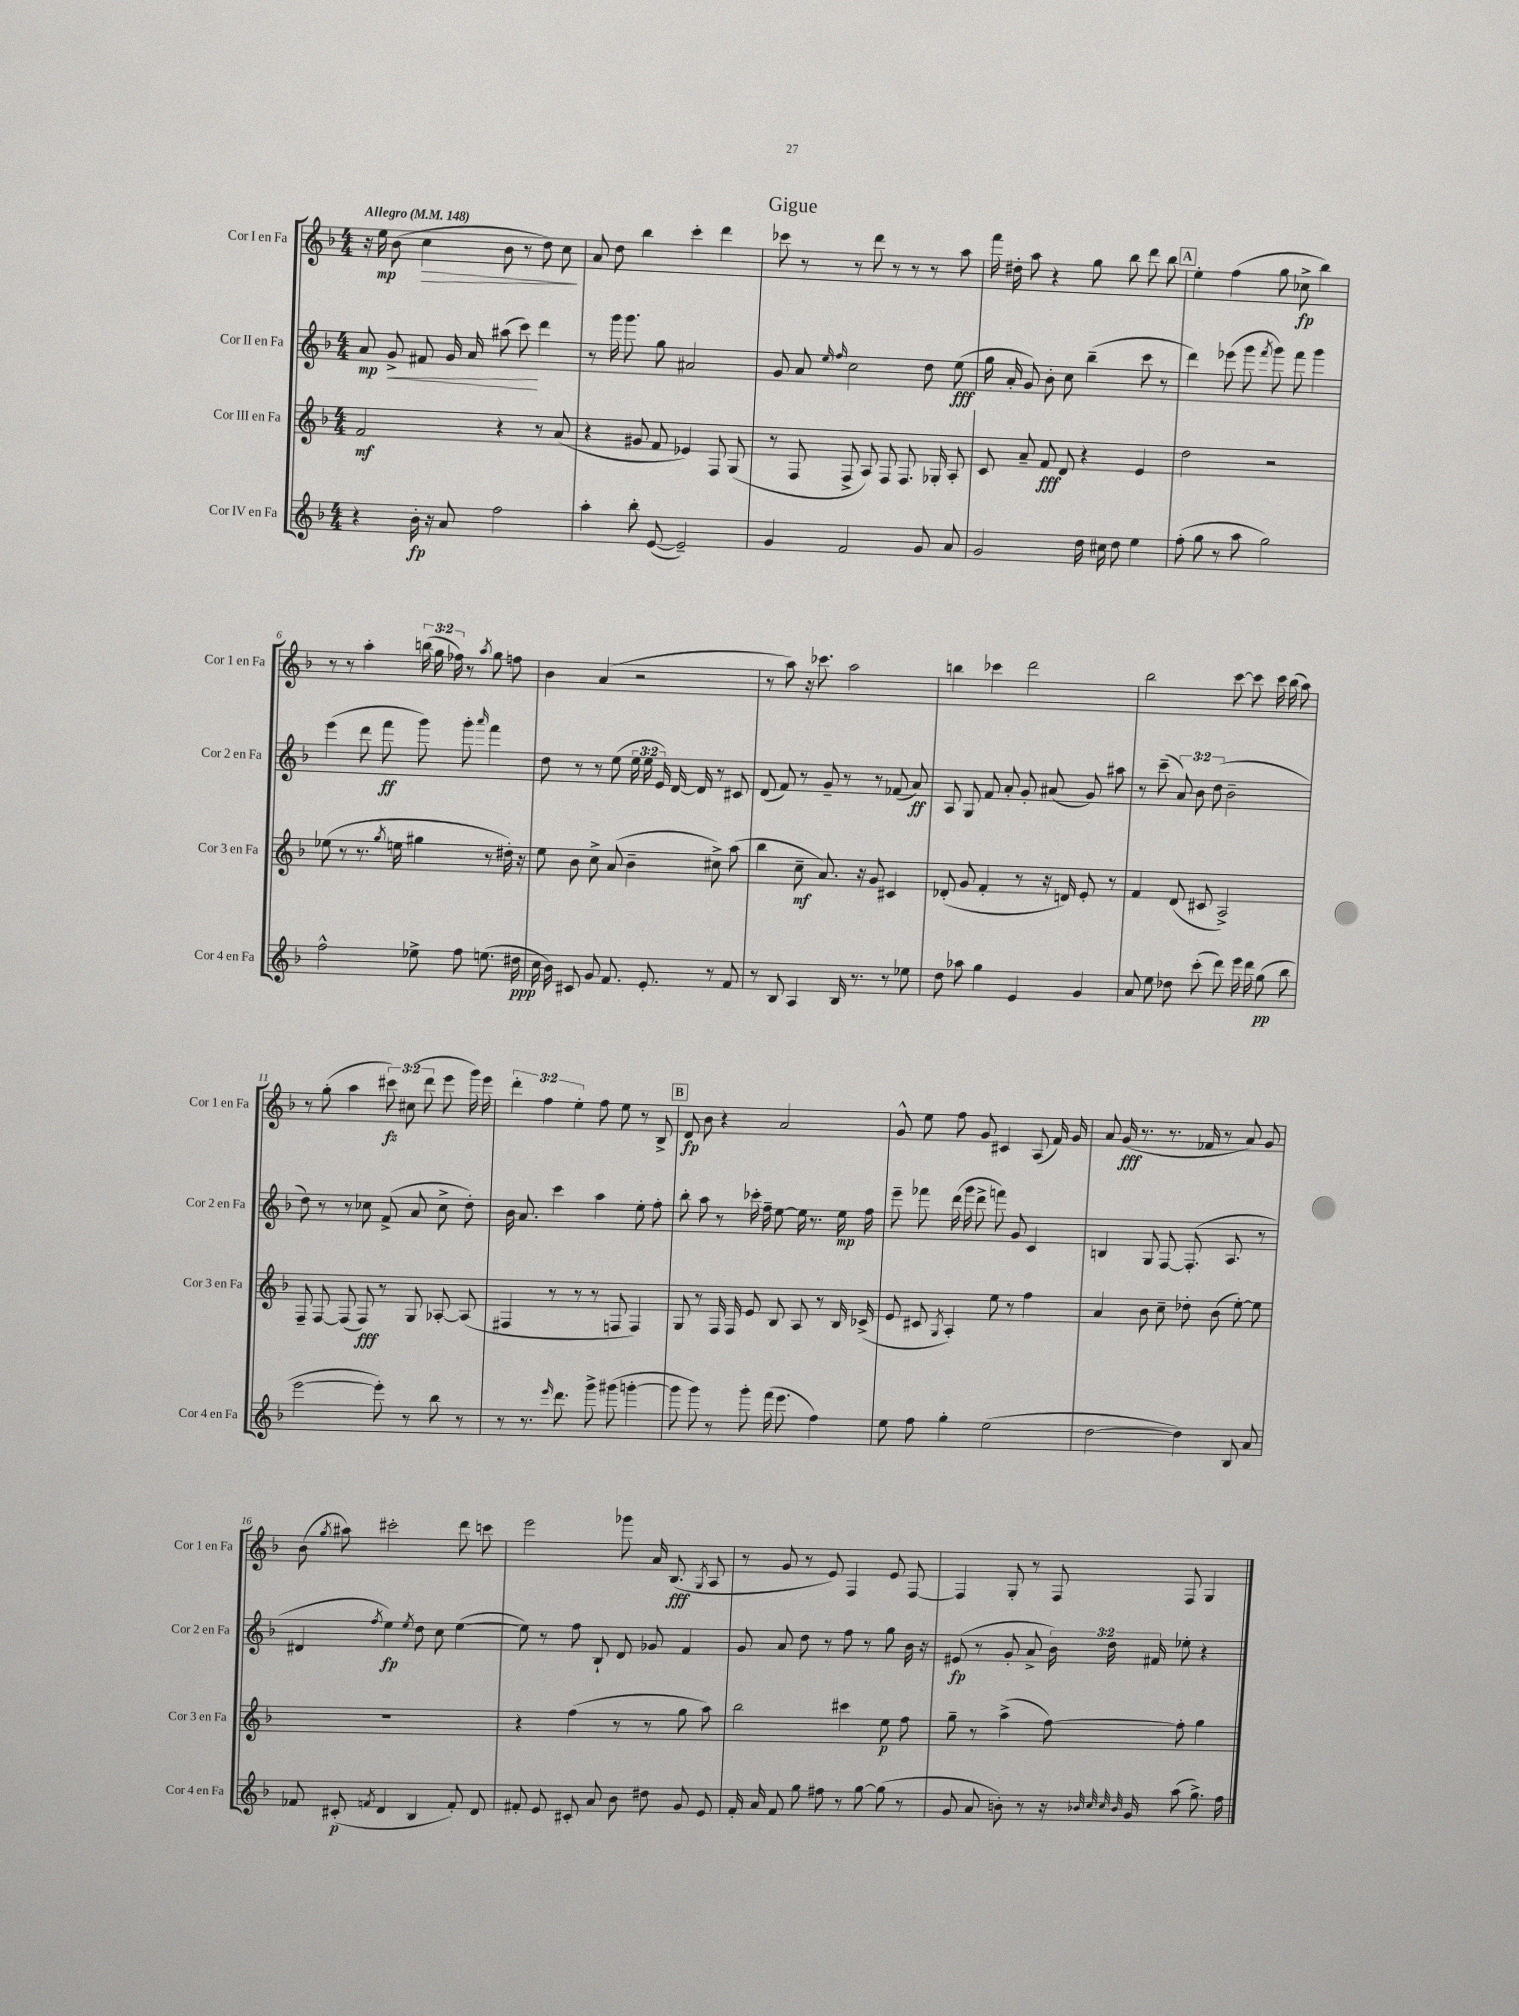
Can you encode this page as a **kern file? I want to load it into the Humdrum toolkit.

**kern	**kern	**kern	**kern
*staff4	*staff3	*staff2	*staff1
*clefG2	*clefG2	*clefG2	*clefG2
*k[b-]	*k[b-]	*k[b-]	*k[b-]
*M4/4	*M4/4	*M4/4	*M4/4
*MM148	*MM148	*MM148	*MM148
4r	2f/	8a/	16r
.	.	.	16ee\
.	.	8g^/	(8b-\
16b-'\	.	8f#/	4cc\
16r	.	.	.
8a/	.	16g/	.
.	.	16a/	.
2ff\	4r	(8aa#\	8b-\
.	.	8ccc\)	8r
.	8r	4ddd\	8dd\)
.	(8a/	.	8cc\
=	=	=	=
4aa'\	4r	8r	8a/
.	.	16ggg\	8dd\
.	.	8.ggg\	.
8bb-'\	8g#/	.	4bb-\
([8e/	8f/	8gg\	.
2e~/])	4e-/)	2a#/	4ccc'\
.	8F/	.	4ddd\
.	(8G/	.	.
=	=	=	=
4g/	8r	8g/	8ccc-\
.	8F/	8a/	8r
.	.	16qqee/	.
.	.	16qqff/	.
2f/	8F^/	2cc\	8r
.	8A/)	.	8ddd\
.	8F/	.	8r
.	8.F/	.	8r
8g/	.	8dd\	8r
.	16G-'/	.	.
8a/	8A'/	(8ee\	8aa\
=	=	=	=
2g/	8c/	16gg\	16fff\
.	.	16a'/	16dd#'\
.	8a~/	8g/)	8aa\
.	8f/	8b-'\	4r
.	8d/	8cc\	.
16dd\	4r	(4bb-~\	8gg\
16cc#\	.	.	.
8dd\	.	.	8bb-\
4ee\	4e/	8ccc\	8ddd\
.	.	8r	8bb-\
=	=	=	=
(8ff'\	2dd\	4ddd\)	4ee'\
8gg\	.	.	.
8r	.	(8eee-\	(4ff\
8aa\	.	8ggg\	.
.	.	8qfff/	.
2gg\)	2r	8ggg\)	8gg\
.	.	8fff\	8cc-^\
.	.	4ggg\	4bb-\)
=	=	=	=
2ff^^\	(8ee-\	(4eee\	8r
.	8r	.	8r
.	8.r	8ddd\	4aa'\
.	.	8fff\	.
.	8qgg/	.	.
.	16ee\	.	.
8ee-^\	4gg#\	8ggg\)	(24bb\
.	.	.	24gg\
.	.	.	24ff-\)
8ff\	.	8ggg'\	8r
.	.	16qqaaa/	8qaa/
(8.ee\	8r	4fff\	8gg\
.	16dd#'\)	.	8ff\
16dd#\	16r	.	.
=	=	=	=
16cc\	8ee\	8dd\	4b-\
16b-\)	.	.	.
8c#/	8b-\	8r	.
8g/	8cc^\	8r	(4a/
8.f/	(8a/	(8ee\	.
.	4b-~\	24ee\	2r
.	.	24ee\	.
8.e'/	.	.	.
.	.	24e/)	.
.	.	[16d/	.
.	.	16d/]	.
8r	8cc#^\)	8r	.
8f/	(8aa\	8c#/	.
=	=	=	=
8r	4bb-\	(8d/	8r
8B-/	.	8f/)	8aa\)
4A/	8cc~\	8r	16r
.	.	.	8.ccc-\
.	8.a/)	8g~/	.
16B-/	.	8r	2aa\
8.r	16r	.	.
.	8g/	8r	.
8r	4c#/	(8f-/	.
8ee-\	.	8a/)	.
=	=	=	=
8dd\	(8d-'/	8A/	4bb\
8aa-\	8g/	8G/	.
4gg\	4f'/	8f/	4ccc-\
.	.	8a'/	.
4e/	8r	8g'/	2ddd\
.	16r	(8a#/	.
.	16d/)	.	.
4g/	8e'/	8g/)	.
.	8r	8aa#\	.
=	=	=	=
8a/	4f/	8r	2bb-\
8ee\	.	(8ccc~\	.
8dd-\	(8d/	12a/)	.
.	.	12b-\	.
(8ccc'\	8c#/	.	.
.	.	(12dd\	.
8ddd\)	2A^/)	2b-~\	[8ccc\
16eee\	.	.	8ccc\]
16ddd\	.	.	.
(8gg\	.	.	16ccc\
.	.	.	(16bb-\
8bb-\	.	.	8aa\)
=	=	=	=
[2eee\	8F~/	8dd\)	8r
.	[8F/	8r	(8gg'\
.	(8F/]	8r	4aa\
.	8F/)	8cc-\	.
8eee'\])	8r	(8f^/	12ccc#\)
.	.	.	(12cc#\
8r	8G/	8a/	.
.	.	.	12ddd\
8bb-\	[8A-'/	8cc-^\	8eee\
8r	(8A-/]	8dd'\)	16ggg\)
.	.	.	16eee\
=	=	=	=
8r	4F#/	16b-\	6ddd'\
.	.	8.a/	.
8.r	.	.	.
.	.	.	6ff\
.	8r	4ccc\	.
16qqeee/	.	.	.
8.ddd\	.	.	.
.	.	.	6ee'\
.	8r	.	.
8ggg^\	8r	4aa\	8ff\
(8ggg#\	8F/	.	8ee\
[4ggg'\	4F/)	8ee'\	8r
.	.	8ff'\	8B-^/
=	=	=	=
8ggg\]	8G/	8bb-'\	8d/
8ggg\)	8r	8aa\	8b-\
8r	16F/	8r	4r
.	16F/	.	.
8ggg'\	8e/	16ccc-'\	.
.	.	16ff~\	.
(16fff\	8B-/	[8ee\	2a/
8.eee\	.	.	.
.	8A/	16ee\]	.
.	.	8.r	.
4ff\)	8r	.	.
.	16B-/	16ee\	.
.	(16c-^/	16ff\	.
=	=	=	=
8ee\	8e/	8eee~\	8g^^/
8ff\	8c#/	8fff-\	8ee\
.	8qG/	.	.
4gg'\	4A'/)	(16ddd\	8ff\
.	.	16ggg\	.
.	.	8ddd^\	8g/
(2ee\	8ee\	8fff\)	4c#/
.	8r	8g/	.
.	4ff\	4c/	(8A/
.	.	.	16f/)
.	.	.	16g/
=	=	=	=
[2dd\	4a/	4B/	8a/
.	.	.	(16g/
.	.	.	8.r
.	8b-\	8G/	.
.	8cc~\	[8F/	8.r
4dd\])	8dd-'\	(8.F'/]	.
.	.	.	16f-/
.	(8b-\	.	8r
.	.	8.A/	.
8B-/	[8ee'\)	.	8a/)
8a/	8ee\]	8r	8g/
=	=	=	=
8f-/	1r	4d#/	(8b-\
.	.	.	8qgg/
(8c#'/	.	.	8aa#\)
8qf/	.	8qff/	.
4d/	.	4ee\)	2ccc#'\
.	.	8qee/	.
4B-/	.	8dd\	.
.	.	8cc\	.
8f'/)	.	([4ee\	8ddd\
8d/	.	.	8ccc\
=	=	=	=
8f#'/	4r	8ee\])	2eee\
8e/	.	8r	.
8c#'/	(4ff\	8ff\	.
8a/	.	8B-`/	.
8b-\	8r	8d/	8ggg-\
8dd#\	8r	8g-/	16a/
.	.	.	(8.B-/
8g/	8gg\	4f/	.
.	.	.	8qG/
8e/	8aa\)	.	8A/
=	=	=	=
16f'/	2bb-\	8g/	8r
16a/	.	.	.
8f/	.	8a/	8g/
8gg\	.	8dd\	8r
8ff#\	.	8r	8e/)
8r	4ccc#\	8ff\	4F/
[8gg\	.	8r	.
(8gg\]	8ee\	8gg\	8e/
8r	8ff\	16b-\	[8F/
.	.	16r	.
=	=	=	=
8g/	8gg~\	(8e#/	4F/]
8a/	8r	8r	.
8b'\)	(4aa^\	8g'/	8G'/
8r	.	8a^/	8r
16r	[8ff\)	24b-\)	8F/
.	.	24dd\	.
32qqb-/	.	.	.
32qqcc/	.	.	.
32qqcc/	.	.	.
32qqb-/	.	.	.
16g/	.	.	.
.	.	24f#/	.
(8aa\	8ff'\]	8ee-'\	8F/
8.gg^\)	4gg\	4r	4G/
16ff\	.	.	.
==	==	==	==
*-	*-	*-	*-
